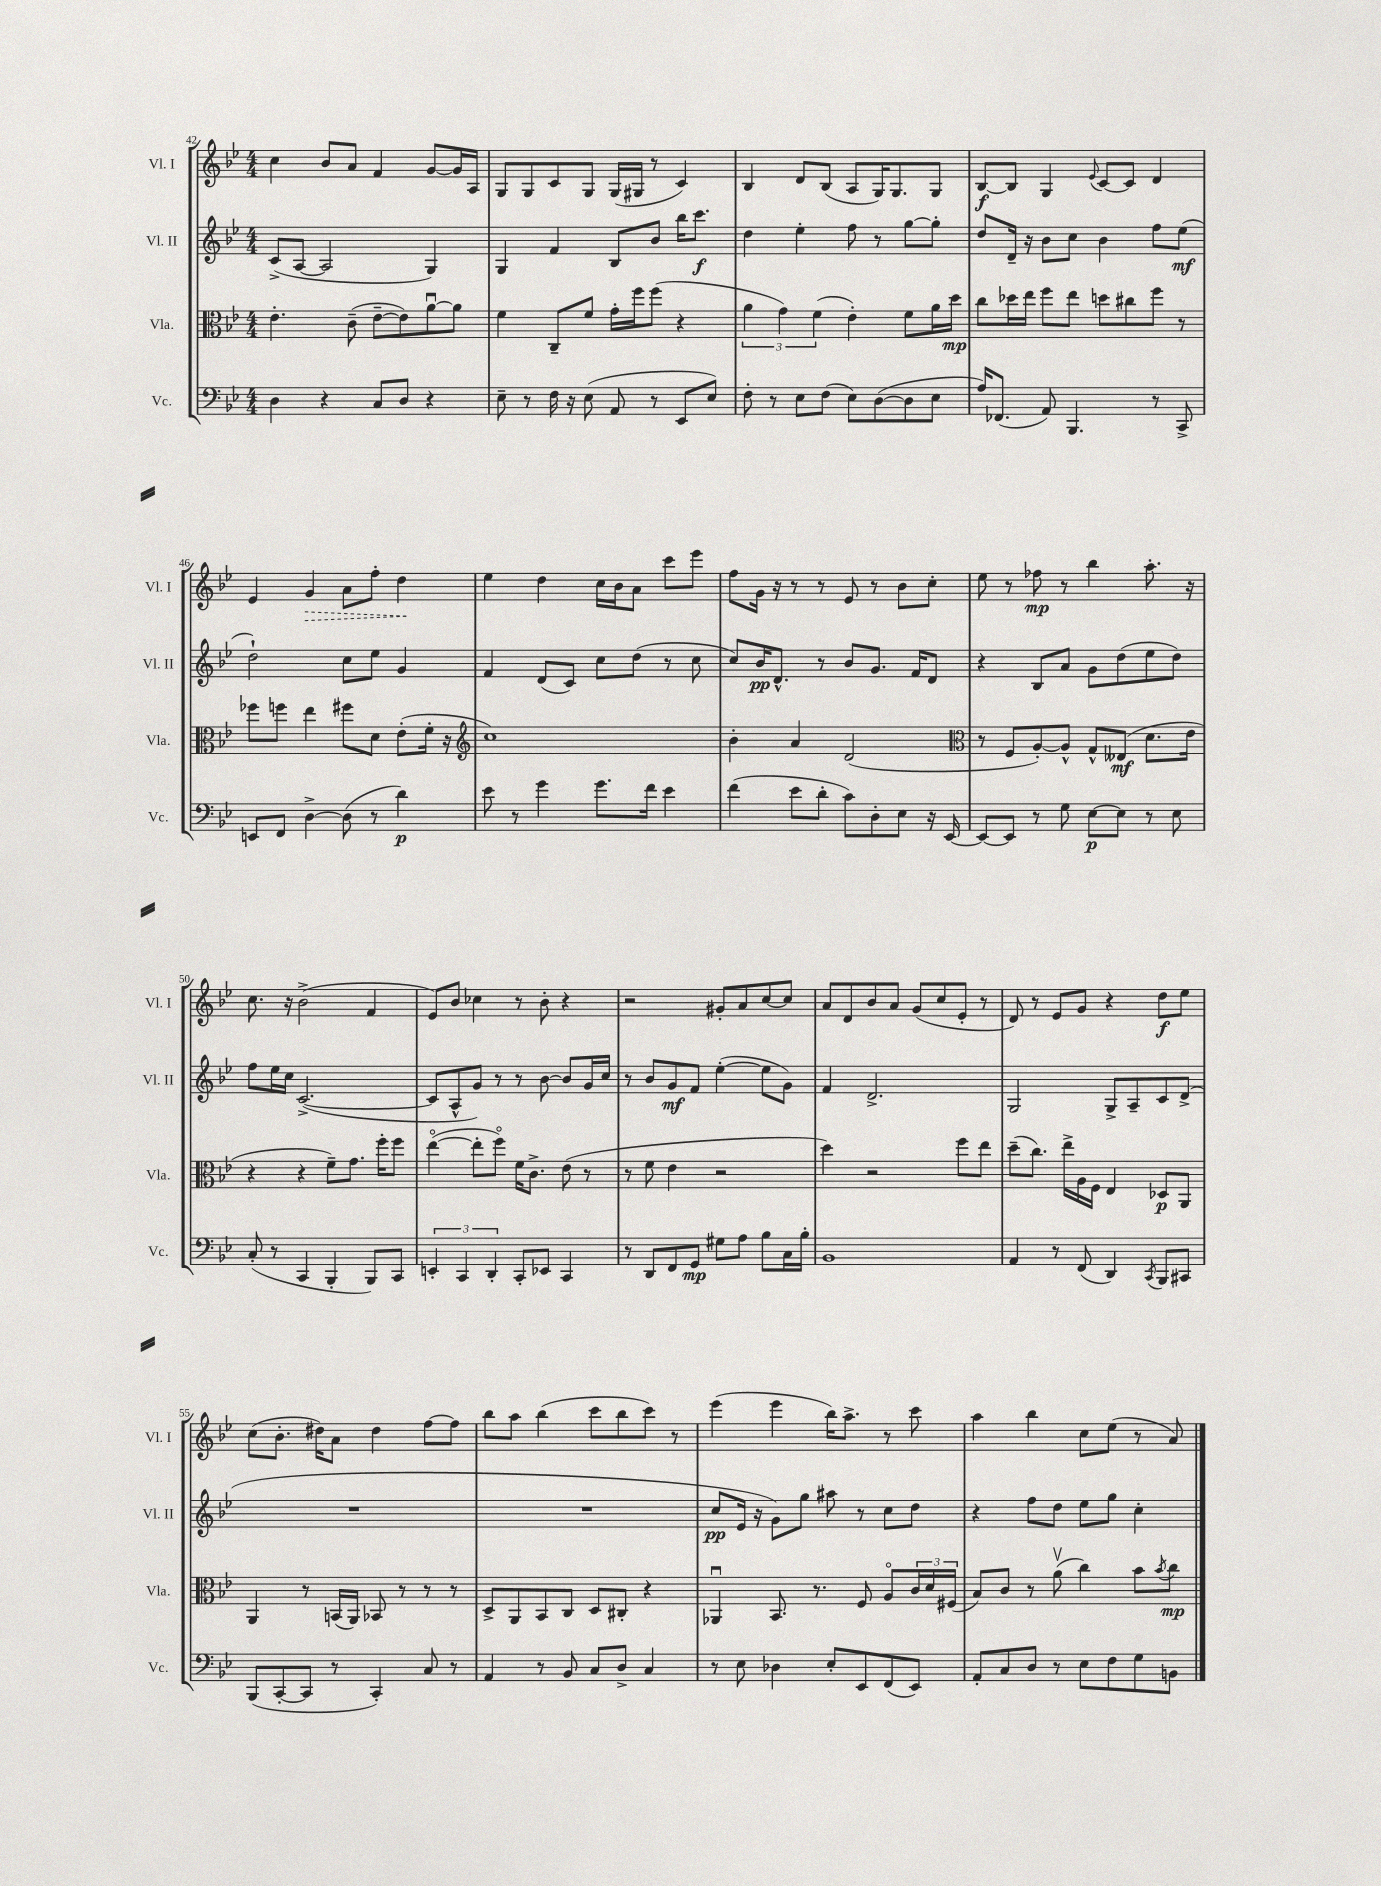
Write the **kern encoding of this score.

**kern	**dynam	**kern	**dynam	**kern	**dynam	**kern	**dynam
*part4	*part4	*part3	*part3	*part2	*part2	*part1	*part1
*staff4	*staff4	*staff3	*staff3	*staff2	*staff2	*staff1	*staff1
*I"Vc.	*	*I"Vla.	*	*I"Vl. II	*	*I"Vl. I	*
*I'Vc.	*	*I'Vla.	*	*I'Vl. II	*	*I'Vl. I	*
*clefF4	*	*clefC3	*	*clefG2	*	*clefG2	*
*k[b-e-]	*	*k[b-e-]	*	*k[b-e-]	*	*k[b-e-]	*
*M4/4	*	*M4/4	*	*M4/4	*	*M4/4	*
=42	=42	=42	=42	=42	=42	=42	=42
4D\	.	4.e-'\	.	(8c^/L	.	4cc\	.
.	.	.	.	[8A/J	.	.	.
4r	.	.	.	2A/]	.	8b-/L	.
.	.	(8c~\	.	.	.	8a/J	.
8C/L	.	[8e-~\L	.	.	.	4f/	.
8D/J	.	8e-\])	.	.	.	.	.
4r	.	[8au\	.	4G/)	.	[8g/L	.
.	.	8a\J]	.	.	.	16g/L]	.
.	.	.	.	.	.	16A/JJ	.
=43	=43	=43	=43	=43	=43	=43	=43
8E-~\	.	4f\	.	4G/	.	8G/L	.
8r	.	.	.	.	.	8G/	.
16F\	.	8C~/L	.	4f/	.	8c/	.
16r	.	.	.	.	.	.	.
(8E-\	.	8f/J	.	.	.	8G/J	.
8AA/	.	16g'\LL	.	8B-/L	.	(16G/LL	.
.	.	16ff\J	.	.	.	16G#X/JJ	.
8r	.	(8ff\J	.	8b-/J	.	8r	.
8EE-/L	.	4r	.	16bb-\KL	.	4c/)	.
.	.	.	.	8.ccc\J	f	.	.
8E-/J)	.	.	.	.	.	.	.
=44	=44	=44	=44	=44	=44	=44	=44
8F'\	.	6a\	.	4dd\	.	4B-/	.
8r	.	.	.	.	.	.	.
.	.	6g\)	.	.	.	.	.
8E-\L	.	.	.	4ee-'\	.	8d/L	.
.	.	(6f\	.	.	.	.	.
(8F\J	.	.	.	.	.	(8B-/J	.
8E-\L)	.	4e-'\)	.	8ff\	.	8A/L	.
([8D\	.	.	.	8r	.	16G/K)	.
.	.	.	.	.	.	8.G/	.
8D\]	.	8f\L	.	[8gg\L	.	.	.
8E-\J	.	16a\L	.	8gg'\J]	.	8G/J	.
.	.	16dd\JJ	mp	.	.	.	.
=45	=45	=45	=45	=45	=45	=45	=45
16A/KL)	.	8cc\L	.	8dd/L	.	[8B-/L	f
(8.FF-X/J	.	.	.	.	.	.	.
.	.	16dd-X\L	.	16d~/Jk	.	8B-/J]	.
.	.	16ee-\JJ	.	16r	.	.	.
8AA/)	.	8ff\L	.	8b-\L	.	4G/	.
4.BBB-/	.	8ee-\J	.	8cc\J	.	.	.
.	.	.	.	.	.	8qqe-/	.
.	.	8ddn\L	.	4b-\	.	[8c/L	.
.	.	8cc#X\	.	.	.	8c/J]	.
8r	.	8ff\J	.	8ff\L	.	4d/	.
8CC^/	.	8r	.	(8ee-\J	mf	.	.
!!LO:LB:g=z
=46	=46	=46	=46	=46	=46	=46	=46
8EEn/L	.	8ff-X\L	.	2dd`\)	.	4e-/	.
8FF/J	.	8ffn\J	.	.	.	.	.
!	!	!	!	!	!	!	!LO:HP:b
[4D^\	.	4ee-\	.	.	.	4g/	>
(8D\]	.	8ff#X\L	.	8cc\L	.	8a\L	.
8r	.	8d\J	.	8ee-\J	.	8ff'\J	.
4d\)	p	(8e-'\L	.	4g/	.	4dd\	.
.	.	16f'\Jk	.	.	.	.	.
.	.	16r	.	.	.	.	.
.	.	.	.	.	.	.	]
=47	=47	=47	=47	=47	=47	=47	=47
*	*	*clefG2	*	*	*	*	*
8e-\	.	1cc)	.	4f/	.	4ee-\	.
8r	.	.	.	.	.	.	.
4g\	.	.	.	(8d/L	.	4dd\	.
.	.	.	.	8c/J)	.	.	.
8.g\L	.	.	.	8cc\L	.	16cc\LL	.
.	.	.	.	.	.	16b-\J	.
.	.	.	.	(8dd\J	.	8a\J	.
16f\Jk	.	.	.	.	.	.	.
4e-\	.	.	.	8r	.	8ccc\L	.
.	.	.	.	8cc\	.	8eee-\J	.
=48	=48	=48	=48	=48	=48	=48	=48
(4f\	.	4b-'\	.	8cc/L)	.	8ff\L	.
.	.	.	.	16b-/K	pp	16g\Jk	.
.	.	.	.	8.d^^/J	.	16r	.
8e-\L	.	4a/	.	.	.	8r	.
8d'\J	.	.	.	8r	.	8r	.
8c\L)	.	(2d/	.	8b-/L	.	8e-/	.
8D'\	.	.	.	8.g/J	.	8r	.
8E-\J	.	.	.	.	.	8b-\L	.
.	.	.	.	16f/KL	.	.	.
16r	.	.	.	8d/J	.	8cc'\J	.
[16EE-/	.	.	.	.	.	.	.
=49	=49	=49	=49	=49	=49	=49	=49
*	*	*clefC3	*	*	*	*	*
8EE-/L_	.	8r	.	4r	.	8ee-\	.
8EE-/J]	.	8F/L	.	.	.	8r	.
8r	.	[8A'/)	.	8B-/L	.	8ff-X\	mp
8G\	.	8A^^/J]	.	8a/J	.	8r	.
[8E-\L	p	8G^^/L	.	8g\L	.	4bb-\	.
8E-\J]	.	(8E--X/J	mf	(8dd\	.	.	.
8r	.	8.d\L	.	8ee-\	.	8.aa'\	.
8E-\	.	.	.	8dd\J)	.	.	.
.	.	16e-\Jk	.	.	.	16r	.
!!LO:LB:g=z
=50	=50	=50	=50	=50	=50	=50	=50
(8C'/	.	4r	.	8ff\L	.	8.cc\	.
8r	.	.	.	16ee-\L	.	.	.
.	.	.	.	16cc\JJ	.	16r	.
4CC/	.	4r	.	([2.c^/	.	(2b-^\	.
4BBB-'/	.	8f~\L)	.	.	.	.	.
.	.	8.g\J	.	.	.	.	.
8BBB-/L)	.	.	.	.	.	4f/	.
.	.	16ff'\KL	.	.	.	.	.
8CC/J	.	8ff\J	.	.	.	.	.
=51	=51	=51	=51	=51	=51	=51	=51
6EEn'/	.	([4ee-\	.	8c/L]	.	8e-/L)	.
.	.	.	.	8A^^/	.	8b-/J	.
6CC/	.	.	.	.	.	.	.
.	.	8ee-'\L]	.	8g/J)	.	4cc-X\	.
6DD'/	.	.	.	.	.	.	.
.	.	8ff\J)	.	8r	.	.	.
8CC'/L	.	16f\KL	.	8r	.	8r	.
.	.	8.c^\J	.	.	.	.	.
8EE-X/J	.	.	.	[8b-\	.	8b-'\	.
4CC/	.	(8e-\	.	8b-/L]	.	4r	.
.	.	8r	.	16g/L	.	.	.
.	.	.	.	16cc/JJ	.	.	.
=52	=52	=52	=52	=52	=52	=52	=52
8r	.	8r	.	8r	.	2r	.
8DD/L	.	8f\	.	8b-/L	.	.	.
8FF/	.	4e-\	.	8g/	mf	.	.
8GG/J	mp	.	.	8f/J	.	.	.
8G#X\L	.	2r	.	([4ee-'\	.	8g#X'/L	.
8A\J	.	.	.	.	.	8a/	.
8B-\L	.	.	.	8ee-\L]	.	[8cc/	.
16C\L	.	.	.	8g\J)	.	8cc/J]	.
16B-'\JJ	.	.	.	.	.	.	.
=53	=53	=53	=53	=53	=53	=53	=53
1BB-	.	4dd\)	.	4f/	.	8a/L	.
.	.	.	.	.	.	8d/	.
.	.	2r	.	2.d^/	.	8b-/	.
.	.	.	.	.	.	8a/J	.
.	.	.	.	.	.	(8g/L	.
.	.	.	.	.	.	8cc/	.
.	.	8ff\L	.	.	.	8e-'/J	.
.	.	8ee-\J	.	.	.	8r	.
=54	=54	=54	=54	=54	=54	=54	=54
4AA/	.	(8dd~\L	.	2G/	.	8d/)	.
.	.	8.cc\J)	.	.	.	8r	.
8r	.	.	.	.	.	8e-/L	.
.	.	16ee-^\LL	.	.	.	.	.
(8FF/	.	16A\	.	.	.	8g/J	.
.	.	16F\JJ	.	.	.	.	.
4DD/)	.	4E-/	.	8G^/L	.	4r	.
.	.	.	.	8A~/	.	.	.
8qCC/	.	.	.	.	.	.	.
8BBB-/L	.	8D-X/L	p	8c/	.	8dd\L	f
8CC#X/J	.	8AA/J	.	(8d^/J	.	8ee-\J	.
!!LO:LB:g=z
=55	=55	=55	=55	=55	=55	=55	=55
(8BBB-/L	.	4AA/	.	1r	.	(8cc\L	.
[8CC'/	.	.	.	.	.	8.b-'\J	.
8CC/J]	.	8r	.	.	.	.	.
.	.	.	.	.	.	16dd#X\KL)	.
8r	.	(16BBn/LL	.	.	.	8a\J	.
.	.	16AA/JJ)	.	.	.	.	.
4CC'/)	.	8BB-X/	.	.	.	4dd#\	.
.	.	8r	.	.	.	.	.
8C/	.	8r	.	.	.	[8ff\L	.
8r	.	8r	.	.	.	8ff\J]	.
=56	=56	=56	=56	=56	=56	=56	=56
4AA/	.	8D^/L	.	1r	.	8bb-\L	.
.	.	8AA/	.	.	.	8aa\J	.
8r	.	8BB-/	.	.	.	(4bb-\	.
8BB-/	.	8C/J	.	.	.	.	.
8C/L	.	8D/L	.	.	.	8ccc\L	.
8D^/J	.	8C#X'/J	.	.	.	8bb-\	.
4C/	.	4r	.	.	.	8ccc\J)	.
.	.	.	.	.	.	8r	.
=57	=57	=57	=57	=57	=57	=57	=57
8r	.	4AA-Xu/	.	8cc/L	pp	(4eee-\	.
8E-\	.	.	.	16e-/Jk	.	.	.
.	.	.	.	16r	.	.	.
4D-X\	.	8.BB-/	.	8g\L)	.	4eee-\	.
.	.	.	.	8gg\J	.	.	.
.	.	8.r	.	.	.	.	.
8E-'/L	.	.	.	8aa#X\	.	16bb-\KL)	.
.	.	.	.	.	.	8.aa^\J	.
8EE-/	.	8F/	.	8r	.	.	.
(8FF/	.	8A/L	.	8cc\L	.	8r	.
8EE-/J)	.	24c/L	.	8dd\J	.	8ccc\	.
.	.	24d/	.	.	.	.	.
.	.	(24F#X/JJ	.	.	.	.	.
=58	=58	=58	=58	=58	=58	=58	=58
8AA'/L	.	8B-/L)	.	4r	.	4aa\	.
8C/	.	8c/J	.	.	.	.	.
8D/J	.	8r	.	8ff\L	.	4bb-\	.
8r	.	(8av\	.	8dd\J	.	.	.
8E-\L	.	4cc\)	.	8ee-\L	.	8cc\L	.
8F\	.	.	.	8gg\J	.	(8ee-\J	.
8G\	.	8b-\L	.	4cc'\	.	8r	.
.	.	8qb-/	.	.	.	.	.
8BBn\J	.	8cc\J	mp	.	.	8a/)	.
==	==	==	==	==	==	==	==
*-	*-	*-	*-	*-	*-	*-	*-
